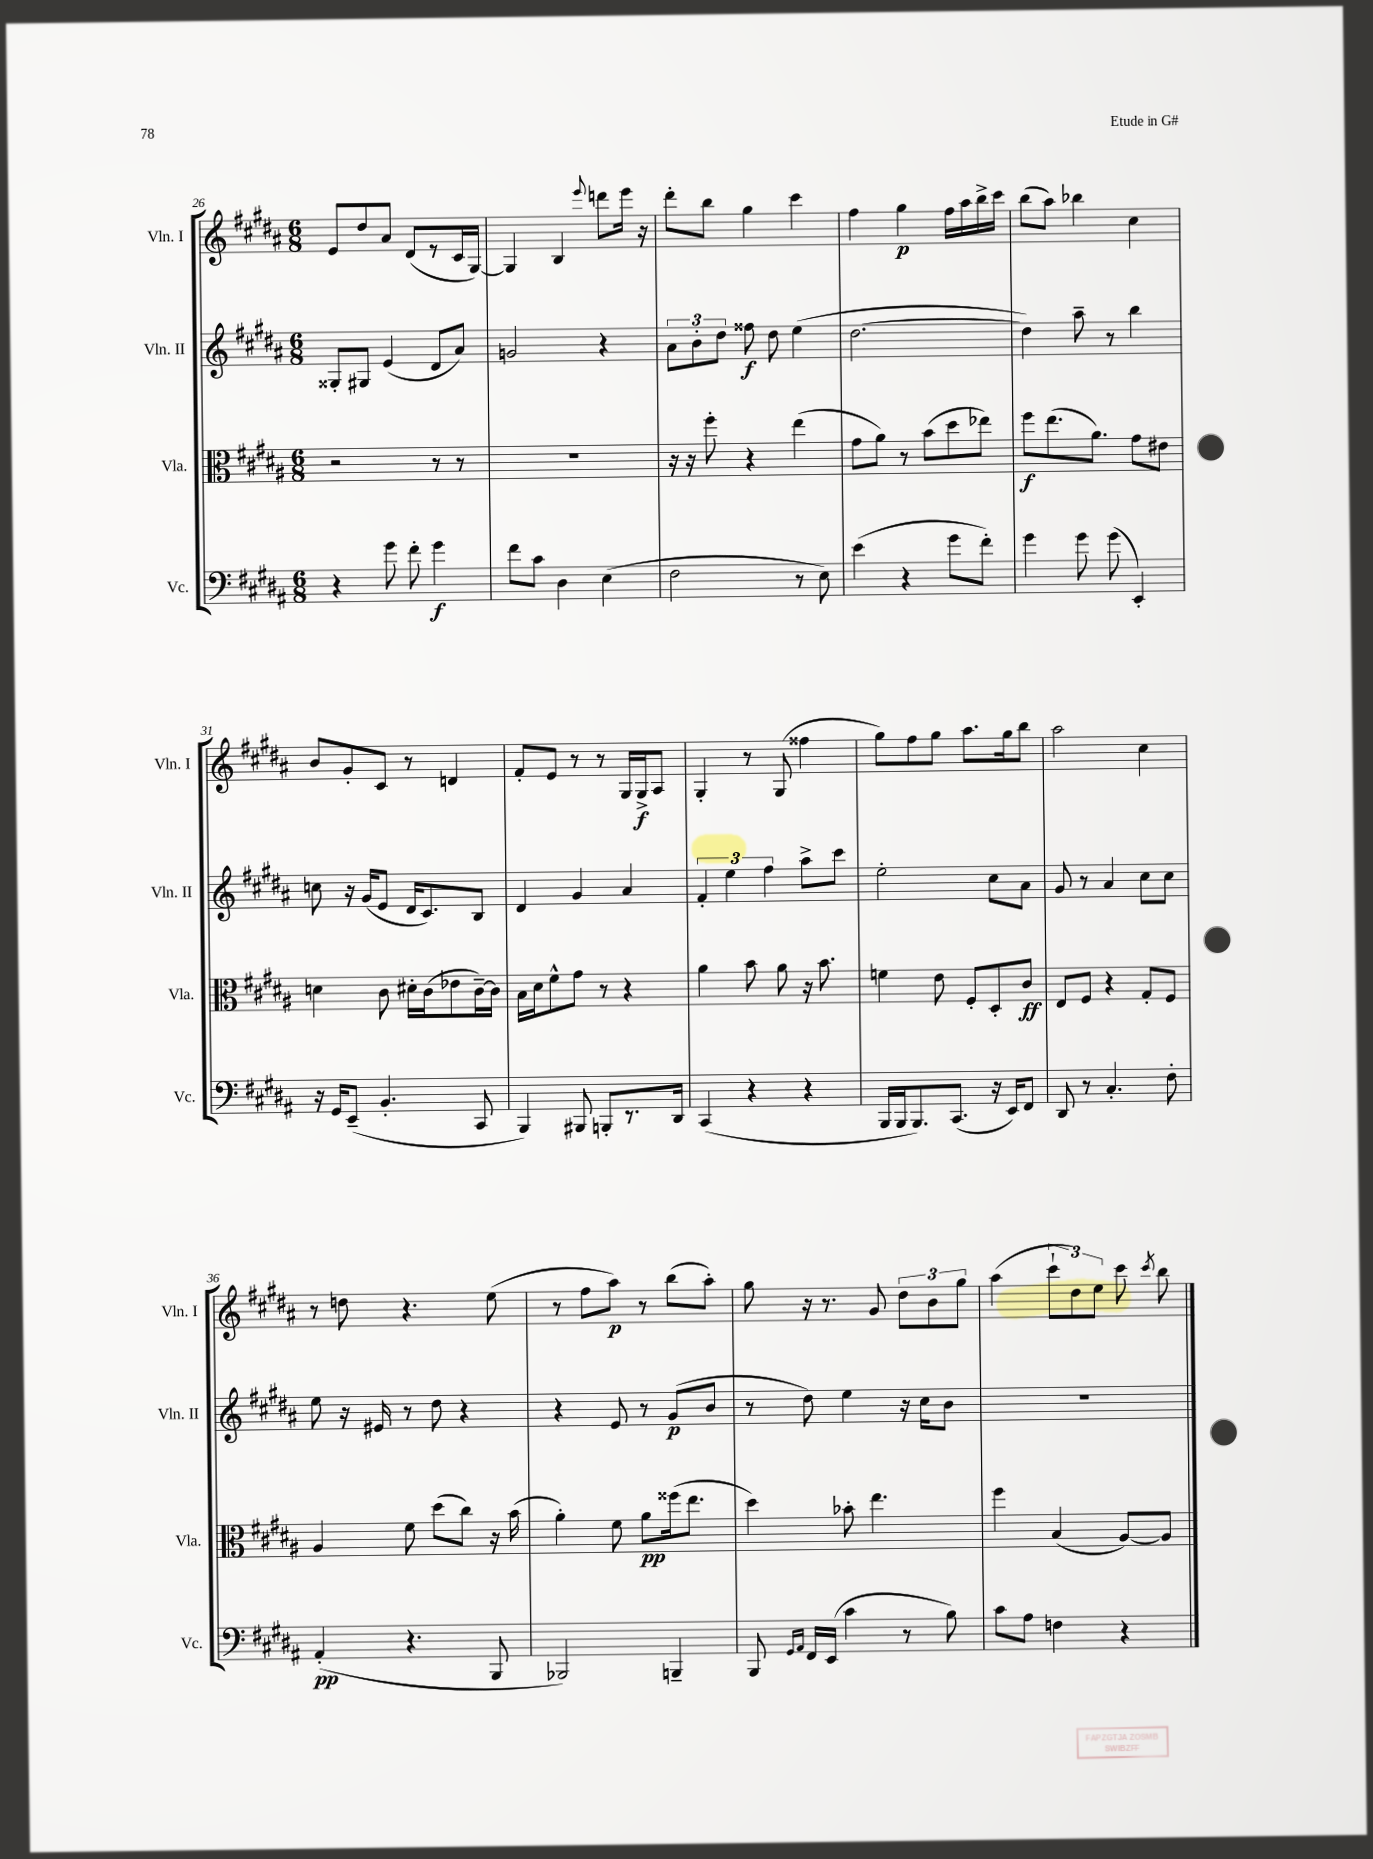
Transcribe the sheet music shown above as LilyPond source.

<<
\new StaffGroup <<
\new Staff = "s0" \with { instrumentName = "Vln. I" shortInstrumentName = "Vln. I" } {
    \clef treble \key b \major \numericTimeSignature \time 6/8
    \autoBeamOff e'8[ dis''8 ais'8] dis'8[( r8 cis'16 gis16]~) |
    gis4 b4 \appoggiatura { e'''8 } d'''8[ e'''16] r16 |
    dis'''8[-. b''8] gis''4 cis'''4 |
    fis''4 gis''4\p fis''16[ ais''16 b''16-> cis'''16] |
    b''8[( ais''8]) bes''4 cis''4 |
    b'8[ gis'8-. cis'8] r8 d'4 |
    fis'8[-. e'8] r8 r8 gis16[ gis16->\f ais8] |
    gis4-. r8 gis8( fisis''4 |
    gis''8[) fis''8 gis''8] ais''8.[ gis''16 b''8] |
    ais''2 cis''4 |
    r8 d''8 r4. e''8( |
    r8 fis''8[ ais''8]\p) r8 b''8[( ais''8]-.) |
    gis''8 r16 r8. gis'8 \tuplet 3/2 { dis''8[ b'8 gis''8] } |
    ais''4( \tuplet 3/2 { cis'''8[-! dis''8) e''8] } cis'''8 \acciaccatura { cis'''8 } b''8 \bar "|." |
}
\new Staff = "s1" \with { instrumentName = "Vln. II" shortInstrumentName = "Vln. II" } {
    \clef treble \key b \major \numericTimeSignature \time 6/8
    \autoBeamOff gisis8[-. gis8] e'4( dis'8[ ais'8]) |
    g'2 r4 |
    \tuplet 3/2 { ais'8[ b'8-. dis''8] } fisis''8\f dis''8 e''4( |
    dis''2.~ |
    dis''4) ais''8-- r8 b''4 |
    c''8 r16 gis'16[( e'8] dis'16[ cis'8.) b8] |
    dis'4 gis'4 ais'4 |
    \tuplet 3/2 { fis'4-. e''4 fis''4 } ais''8[-> cis'''8] |
    e''2-. cis''8[ ais'8] |
    gis'8 r8 ais'4 cis''8[ cis''8] |
    e''8 r16 eis'16 r8 dis''8 r4 |
    r4 e'8 r8 gis'8[\p( b'8] |
    r8 dis''8) e''4 r16 cis''16[ b'8] |
    R2. \bar "|." |
}
\new Staff = "s2" \with { instrumentName = "Vla." shortInstrumentName = "Vla." } {
    \clef alto \key b \major \numericTimeSignature \time 6/8
    \autoBeamOff r2 r8 r8 |
    R2. |
    r16 r16 fis''8-. r4 e''4( |
    gis'8[ ais'8]) r8 b'8[( dis''8 ees''8]) |
    fis''8[\f e''8.( ais'8.]) gis'8[ eis'8] |
    d'4 cis'8 dis'16[-. cis'16( ees'8 cis'16~--) cis'16] |
    b16[ dis'16 fis'8-^ gis'8] r8 r4 |
    ais'4 b'8 ais'8 r16 b'8. |
    f'4 e'8 fis8[-. dis8-. cis'8]\ff |
    e8[ fis8] r4 gis8[-. fis8] |
    ais4 fis'8 dis''8[( cis''8]) r16 b'16( |
    ais'4-.) fis'8 ais'8[\pp fisis''16( e''8.] |
    dis''4) bes'8-. e''4. |
    fis''4 b4( ais8[~) ais8] \bar "|." |
}
\new Staff = "s3" \with { instrumentName = "Vc." shortInstrumentName = "Vc." } {
    \clef bass \key b \major \numericTimeSignature \time 6/8
    \autoBeamOff r4 gis'8 fis'8-. gis'4\f |
    fis'8[ cis'8] dis4 e4( |
    fis2 r8 e8) |
    e'4( r4 gis'8[ fis'8]-.) |
    gis'4 gis'8 gis'8( e,4-.) |
    r16 gis,16[ e,8]--( b,4.-. cis,8 |
    b,,4) bis,,8 b,,8[-. r8. dis,16] |
    cis,4( r4 r4 |
    b,,16[ b,,16 b,,8.) cis,8.]( r16 e,16[) fis,8] |
    dis,8 r8 cis4.-. fis8-. |
    ais,4-.\pp( r4. b,,8 |
    bes,,2) b,,4-- |
    b,,8 \grace { gis,16[ ais,16] } fis,16[ e,16]( cis'4 r8 b8) |
    cis'8[ ais8] f4 r4 \bar "|." |
}
>>
>>
\layout { \context { \Score currentBarNumber = #26 } }
